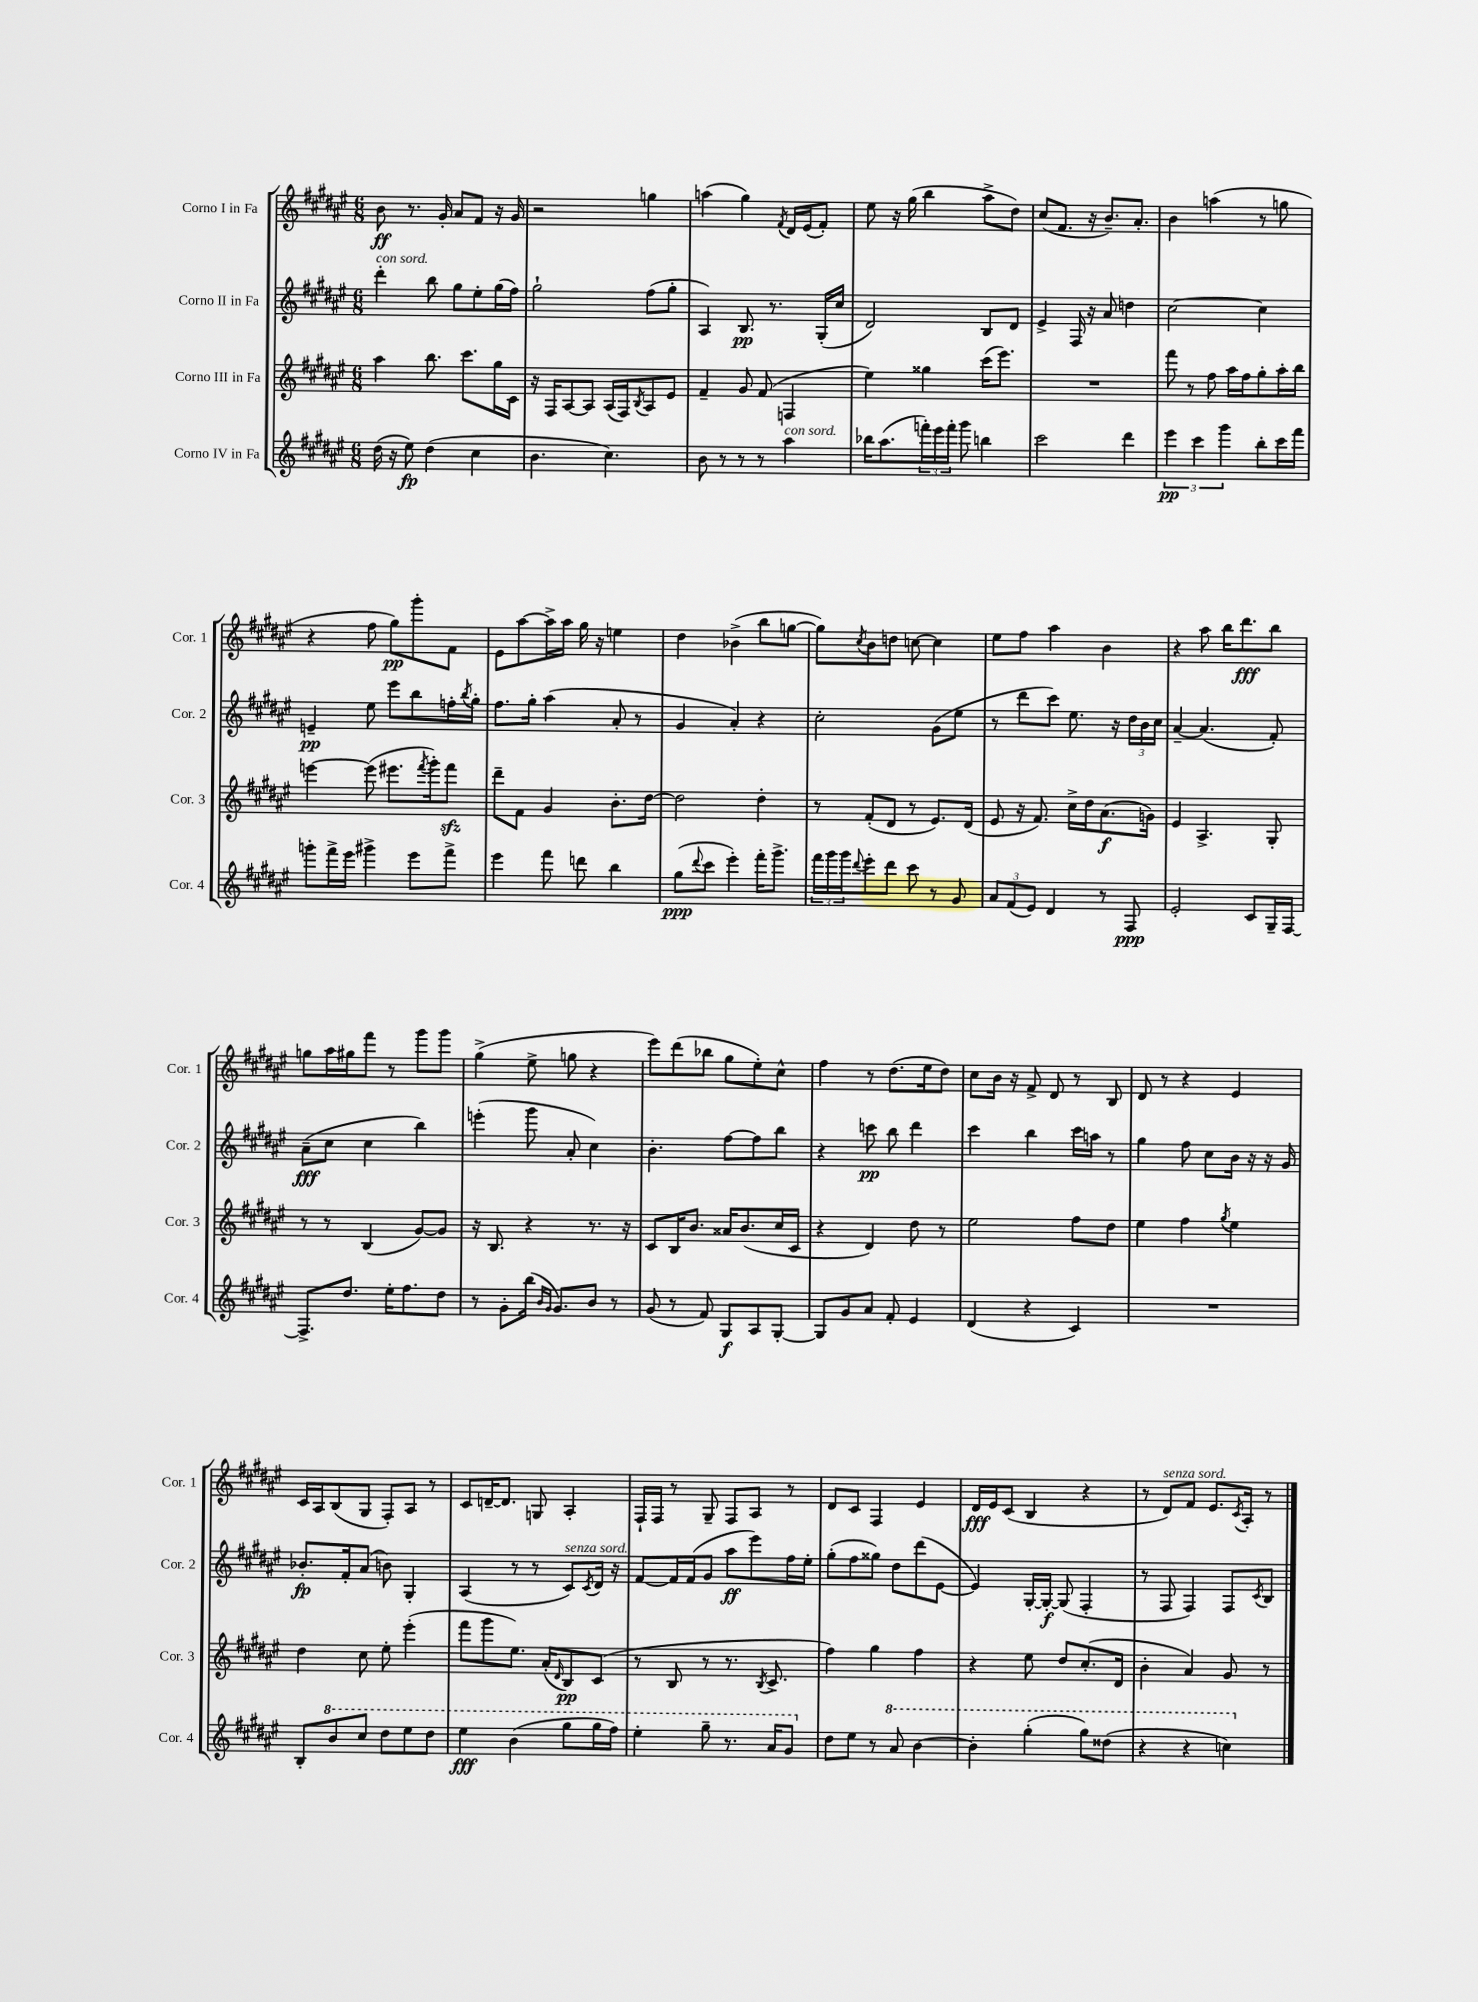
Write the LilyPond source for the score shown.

<<
\new StaffGroup <<
\new Staff = "s0" \with { instrumentName = "Corno I in Fa" shortInstrumentName = "Cor. 1" } {
    \clef treble \key fis \major \numericTimeSignature \time 6/8
    b'8\ff r8. gis'16-. ais'8 fis'8 r16 gis'16 |
    r2 g''4 |
    a''4( gis''4) \acciaccatura { fis'8 } dis'16 eis'16( fis'8-.) |
    eis''8 r16 gis''16( b''4 ais''8-> dis''8) |
    cis''8( fis'8. r16 b'8.--) ais'8.-. |
    b'4 a''4( r8 g''8 |
    r4 fis''8 gis''8\pp) gis'''8-. fis'8 |
    eis'8 ais''8~ ais''16-> ais''16 gis''16 r16 e''4 |
    dis''4 bes'4->( b''8 g''8~ |
    g''8) \acciaccatura { cis''8 } b'8 d''8 c''8~ c''4 |
    eis''8 fis''8 ais''4 b'4 |
    r4 ais''8 b''16 dis'''8.\fff b''8 |
    g''8 ais''16 gis''16 fis'''8 r8 gis'''8 gis'''8 |
    gis''4->( eis''8-> g''8 r4 |
    eis'''8) dis'''8( bes''8 gis''8 eis''8-.) cis''8-^ |
    fis''4 r8 dis''8.( eis''16 dis''8) |
    cis''8 b'16 r16 fis'8-> dis'8 r8 b8 |
    dis'8 r8 r4 eis'4 |
    cis'16 ais16 b8( gis8 fis8-.) ais8 r8 |
    cis'8 d'16~-- d'8. g8 ais4-. |
    fis16-! fis16 r8 gis8-- fis8 ais8 r8 |
    dis'8 cis'8 fis4 eis'4 |
    dis'16\fff eis'16 cis'8( b4 r4 |
    r8 dis'8^\markup { \italic "senza sord." }) fis'8 eis'8. \acciaccatura { cis'8 } ais16-. r8 \bar "|." |
}
\new Staff = "s1" \with { instrumentName = "Corno II in Fa" shortInstrumentName = "Cor. 2" } {
    \clef treble \key fis \major \numericTimeSignature \time 6/8
    dis'''4-.^\markup { \italic "con sord." } b''8 gis''8 eis''8-. gis''16( fis''16) |
    gis''2-! fis''8( gis''8-. |
    ais4) b8.\pp r8. gis16-.( cis''16 |
    dis'2) b8 dis'8 |
    eis'4-> fis16 r16 ais'8 d''4 |
    cis''2~ cis''4 |
    e'4--\pp eis''8 eis'''8 b''8 f''16-. \acciaccatura { b''8 } gis''16-. |
    fis''8. gis''16-. ais''4( ais'8-. r8 |
    gis'4 ais'4-.) r4 |
    cis''2-. gis'8( eis''8 |
    r8 dis'''8 cis'''8) eis''8. r16 \tuplet 3/2 { dis''16 b'16 cis''16 } |
    ais'4~-- ais'4.( fis'8-.) |
    ais'8--\fff( cis''8 cis''4 b''4) |
    e'''4-.( gis'''8 ais'8-. cis''4) |
    b'4.-. fis''8~ fis''8 b''8 |
    r4 c'''8\pp b''8 dis'''4 |
    cis'''4 b''4 cis'''16 a''16 r8 |
    gis''4 fis''8 cis''8 b'16 r16 r16 gis'16 |
    bes'8.-.\fp fis'16-. ais'8( b'8) gis4-. |
    ais4( r8 r8 cis'8^\markup { \italic "senza sord." }) \acciaccatura { cis'8 } dis'16 r16 |
    fis'8~ fis'16 fis'16( gis'8 ais''8\ff eis'''8) fis''16 eis''16-. |
    gis''8-.( fis''8 gisis''8) dis''8 dis'''8( eis'8~ |
    eis'4) gis16~-. gis16~-.\f gis8( fis4-. |
    r8 fis8 fis4) fis8 \acciaccatura { cis'8 } b8 \bar "|." |
}
\new Staff = "s2" \with { instrumentName = "Corno III in Fa" shortInstrumentName = "Cor. 3" } {
    \clef treble \key fis \major \numericTimeSignature \time 6/8
    ais''4 b''8. cis'''8. gis''16 cis'16 |
    r16 fis16 ais8~ ais8 ais16( fis16) \acciaccatura { b8 } ais8 eis'8 |
    fis'4-- gis'8 fis'8( f4 |
    eis''4) gisis''4 cis'''16( eis'''8.) |
    R2. |
    fis'''8 r8 fis''8 ais''16 fis''16 gis''8-. ais''16-. b''16 |
    e'''4~ e'''8( eis'''8. \acciaccatura { fis'''8 } gis'''16-.) fis'''8\sfz |
    dis'''8-- fis'8 gis'4 b'8.-. dis''16~ |
    dis''2 dis''4-. |
    r8 fis'8-.( dis'8 r8 eis'8.) dis'16( |
    eis'8 r16 fis'8.) cis''16-> dis''16 ais'8.\f( g'16) |
    eis'4 ais4.-> gis8-. |
    r8 r8 b4( gis'8~) gis'8 |
    r16 b8. r4 r8. r16 |
    cis'8 b16 b'8. aisis'16 b'8.( cis''16 cis'16 |
    r4 dis'4) dis''8 r8 |
    eis''2 fis''8 dis''8 |
    eis''4 fis''4 \acciaccatura { gis''8 } eis''4 |
    dis''4 cis''8 eis''8-. eis'''4-.( |
    fis'''8 gis'''8 eis''8.) ais'16-.( \grace { dis'16 } b8\pp) cis'8( |
    r8 b8 r8 r8. \acciaccatura { b8 } cis'8.-> |
    fis''4) gis''4 fis''4 |
    r4 eis''8 dis''8 cis''8.-.( dis'16 |
    b'4-. ais'4) gis'8 r8 \bar "|." |
}
\new Staff = "s3" \with { instrumentName = "Corno IV in Fa" shortInstrumentName = "Cor. 4" } {
    \clef treble \key fis \major \numericTimeSignature \time 6/8
    dis''16( r16 eis''8\fp) dis''4( cis''4 |
    b'4. cis''4.) |
    b'8 r8 r8 r8 ais''4^\markup { \italic "con sord." } |
    bes''16 ais''8.( \tuplet 3/2 { f'''16-.) eis'''16 f'''16-. } gis'''8 b''4 |
    cis'''2 dis'''4 |
    \tuplet 3/2 { eis'''4\pp cis'''4 gis'''4 } b''8-. cis'''16 fis'''16 |
    g'''8-. fis'''16-> eis'''16 gis'''4-> eis'''8 fis'''8-> |
    eis'''4 fis'''8 d'''8 b''4 |
    gis''8\ppp( \appoggiatura { dis'''8 } cis'''8 eis'''4-.) fis'''16-. gis'''8.-> |
    \tuplet 3/2 { fis'''16 gis'''16 gis'''16 } \appoggiatura { dis'''8 } eis'''8-. dis'''8 cis'''8 r8 gis'8 |
    \tuplet 3/2 { ais'8 fis'8( eis'8) } dis'4 r8 fis8\ppp |
    eis'2-. cis'8 gis16-- fis16~ |
    fis8.-> dis''8. eis''16-. fis''8. dis''8 |
    r8 gis'8-. b''16( \grace { b'16 gis'16 } gis'8.) b'8 r8 |
    gis'8( r8 fis'8) gis8\f ais8 gis8~-. |
    gis8 gis'8 ais'8 fis'8-. eis'4 |
    dis'4( r4 cis'4) |
    R2. |
    b8-. \ottava #1 b''8 cis'''8 dis'''8 eis'''8 dis'''8 |
    eis'''4\fff b''4( gis'''8 gis'''16 fis'''16) |
    eis'''4-. gis'''8-- r8. ais''16 gis''8 \ottava #0 |
    dis''8 eis''8 r8 \ottava #1 ais''8 b''4~ |
    b''4-. gis'''4-.( gis'''8) disis'''8( |
    r4 r4 c'''4) \ottava #0 \bar "|." |
}
>>
>>
\layout { \context { \Score \remove "Bar_number_engraver" } }
